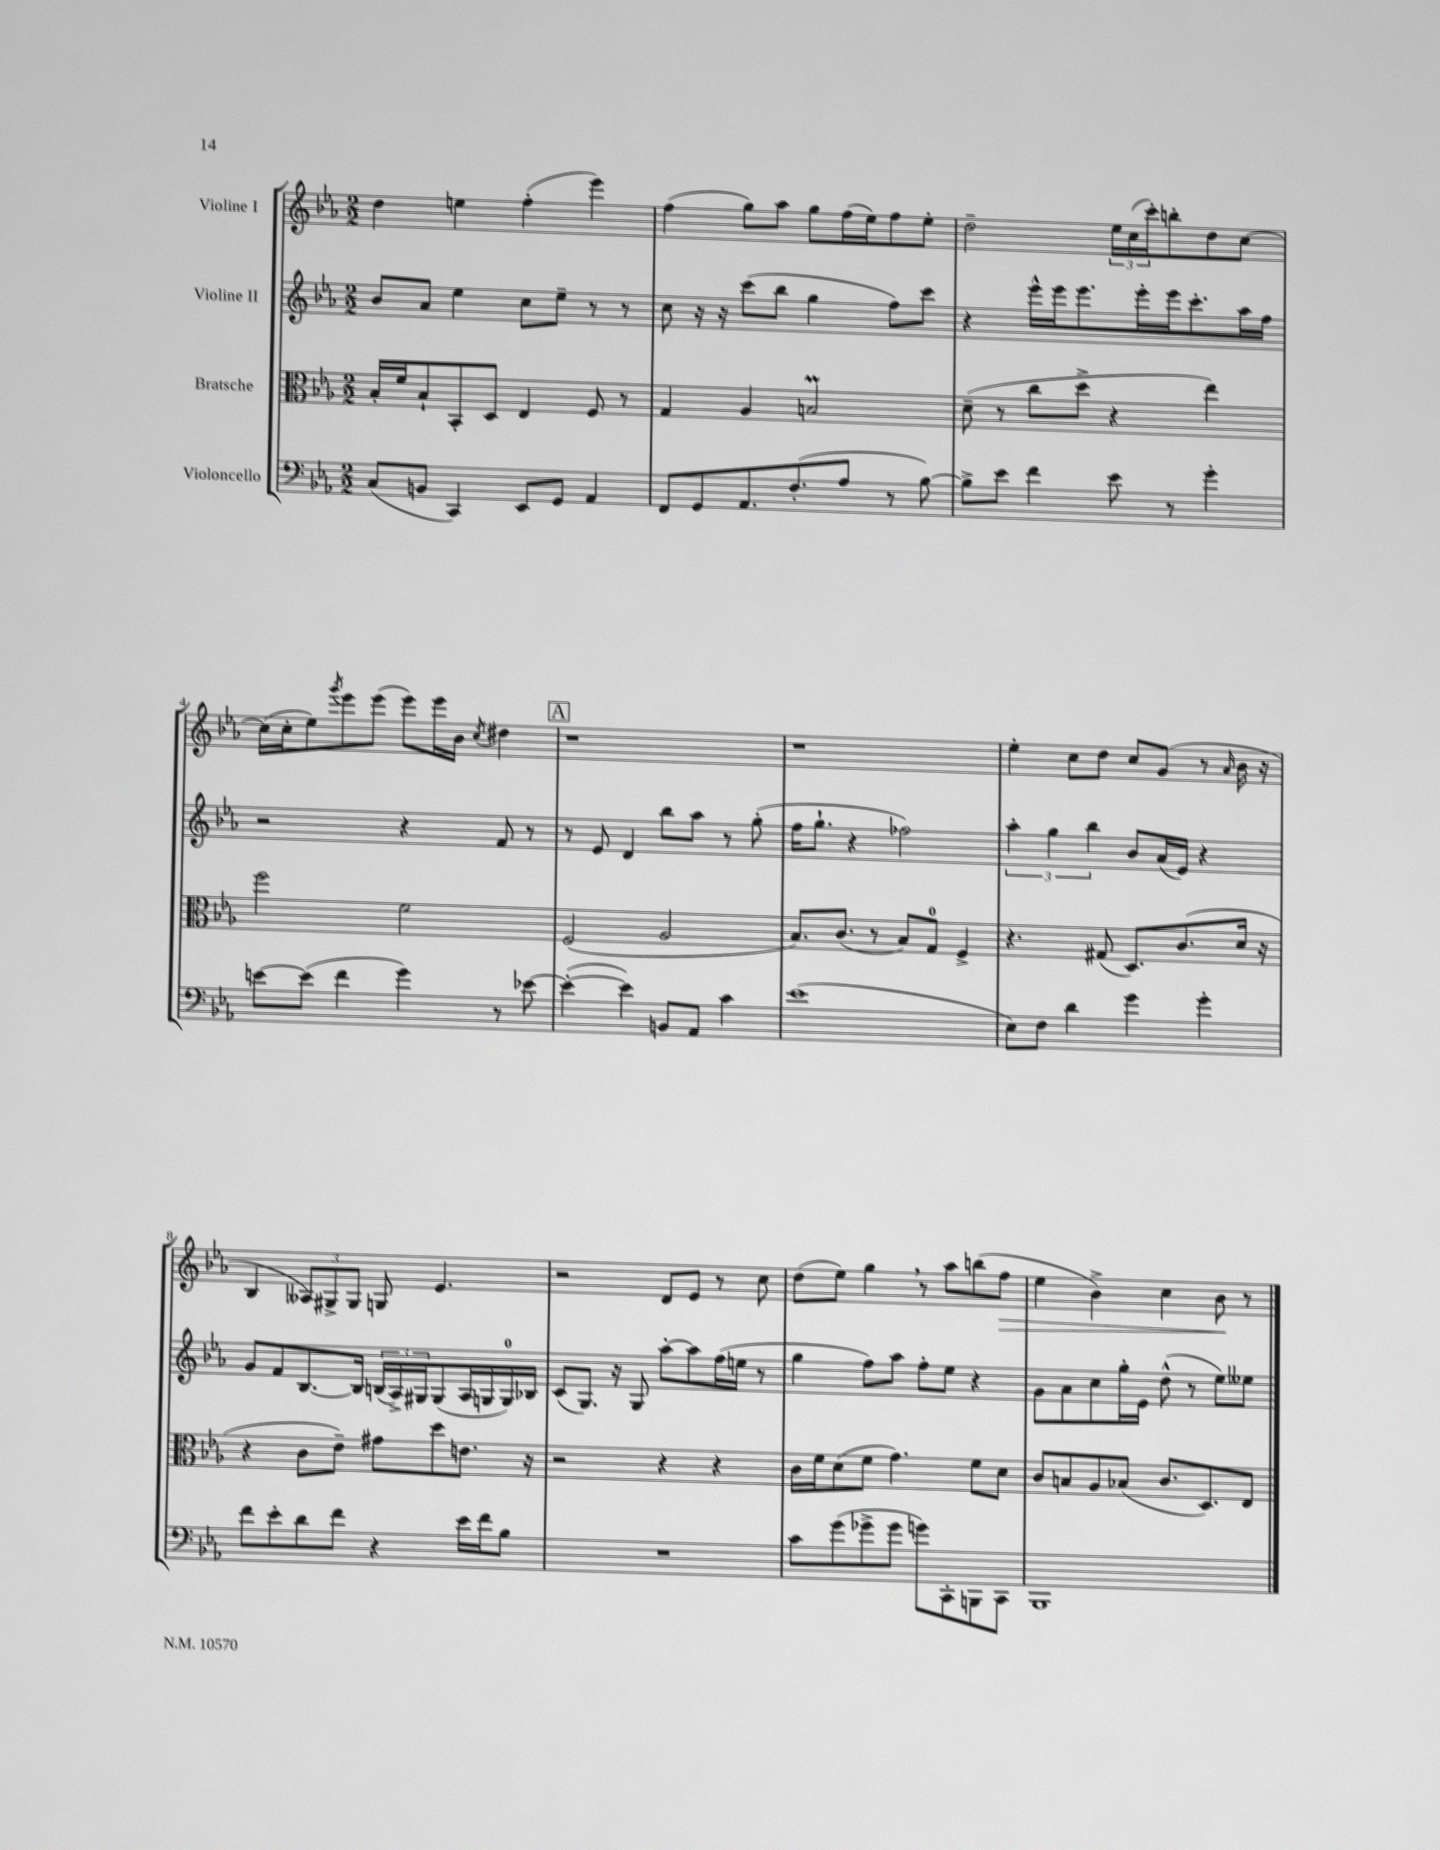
<<
\new StaffGroup <<
\new Staff = "s0" \with { instrumentName = "Violine I" } {
    \clef treble \key ees \major \numericTimeSignature \time 2/2
    d''4 e''4 f''4-.( ees'''4) |
    f''4( g''8) aes''8 g''8 f''16( ees''16) f''8 ees''8-. |
    d''2-- \tuplet 3/2 { ees''16 c''16( c'''16-.) } b''8-. d''8 c''8~ |
    c''16( c''16-. ees''8) \acciaccatura { g'''8 } ees'''8 ees'''8( ees'''8) ees'''16 bes'16 \acciaccatura { c''8 } dis''4 |
    \mark \markup { \box "A" } r1 |
    r1 |
    ees''4-. c''8 d''8 c''8 g'8( r8 \grace { aes'16 } bes'16 r16 |
    bes4 \tuplet 3/2 { aeses8) gis8-> gis8 } g8 ees'4. |
    r2 d'8 ees'8 r8 c''8 |
    d''8( ees''8) g''4 \breathe r8 aes''8 b''8( f''8\> |
    ees''4 bes'4->) c''4 bes'8\! r8 \bar "|." |
}
\new Staff = "s1" \with { instrumentName = "Violine II" } {
    \clef treble \key ees \major \numericTimeSignature \time 2/2
    bes'8 aes'8 ees''4 c''8 ees''8-- r8 r8 |
    c''8 r16 r16 c'''8( bes''8 g''4 f''8) c'''8 |
    r4 ees'''16-^ ees'''16 ees'''8. ees'''16-. ees'''16 c'''8.-. aes''16 f''16 |
    r2 r4 f'8 r8 |
    \mark \markup { \box "A" } r8 ees'8 d'4 bes''8 aes''8 r8 g''8-.( |
    f''16 g''8.-! r4 fes''2) |
    \tuplet 3/2 { aes''4-. g''4 bes''4 } bes'8 aes'16( ees'16) r4 |
    g'8 f'8 bes8.~ bes16 \tuplet 3/2 { b16( aes16->) gis16 } gis8( aes16 g16 g16-0) bes16 |
    c'8( g8.) r16 g8 aes''8~-. aes''8 f''16( e''16 r8 |
    g''4 f''8) aes''8 f''8-. ees''8 r4 |
    g'8 aes'8 c''8 g''16-. ees'16 d''8-^( r8 ees''8) eeses''8 \bar "|." |
}
\new Staff = "s2" \with { instrumentName = "Bratsche" } {
    \clef alto \key ees \major \numericTimeSignature \time 2/2
    bes16-. f'16 bes8-! bes,8-. d8 ees4 f8 r8 |
    g4 aes4 b2\prall |
    d'8--( r8 c''8 d''8-> r4 ees''4) |
    f''2 f'2 |
    \mark \markup { \box "A" } f2( aes2 |
    bes8.) c'8.( r8 bes8) g8-0 f4-> |
    r4. gis8( d8.) c'8.( d'16 r16 |
    r4 c'8 ees'8--) gis'8 d''8 e'8. r16 |
    r2 r4 r4 |
    c'16 f'16 d'8( f'8 g'4.) f'8 d'8 |
    c'8 b8 aes8 bes8( c'8. d8.) ees8 \bar "|." |
}
\new Staff = "s3" \with { instrumentName = "Violoncello" } {
    \clef bass \key ees \major \numericTimeSignature \time 2/2
    c8( b,8 c,4) ees,8 g,8 aes,4 |
    f,8 g,8 aes,8. f8.-.( aes8 r8 bes8~) |
    bes8-> ees'8 f'4 ees'8 r8 g'4-. |
    e'8~ e'8( f'4 g'4) r8 ees'8~ |
    \mark \markup { \box "A" } ees'4~-.( ees'4) b,8 aes,8 c'4 |
    ees'1( |
    ees8) f8 d'4 g'4 g'4-. |
    f'8 ees'8-. d'8 f'8 r4 ees'16 f'16 bes8 |
    R1 |
    c'8 g'8( ges'8-> ges'8 g'8) c,8-. b,,8 c,8 |
    bes,,1 \bar "|." |
}
>>
>>
